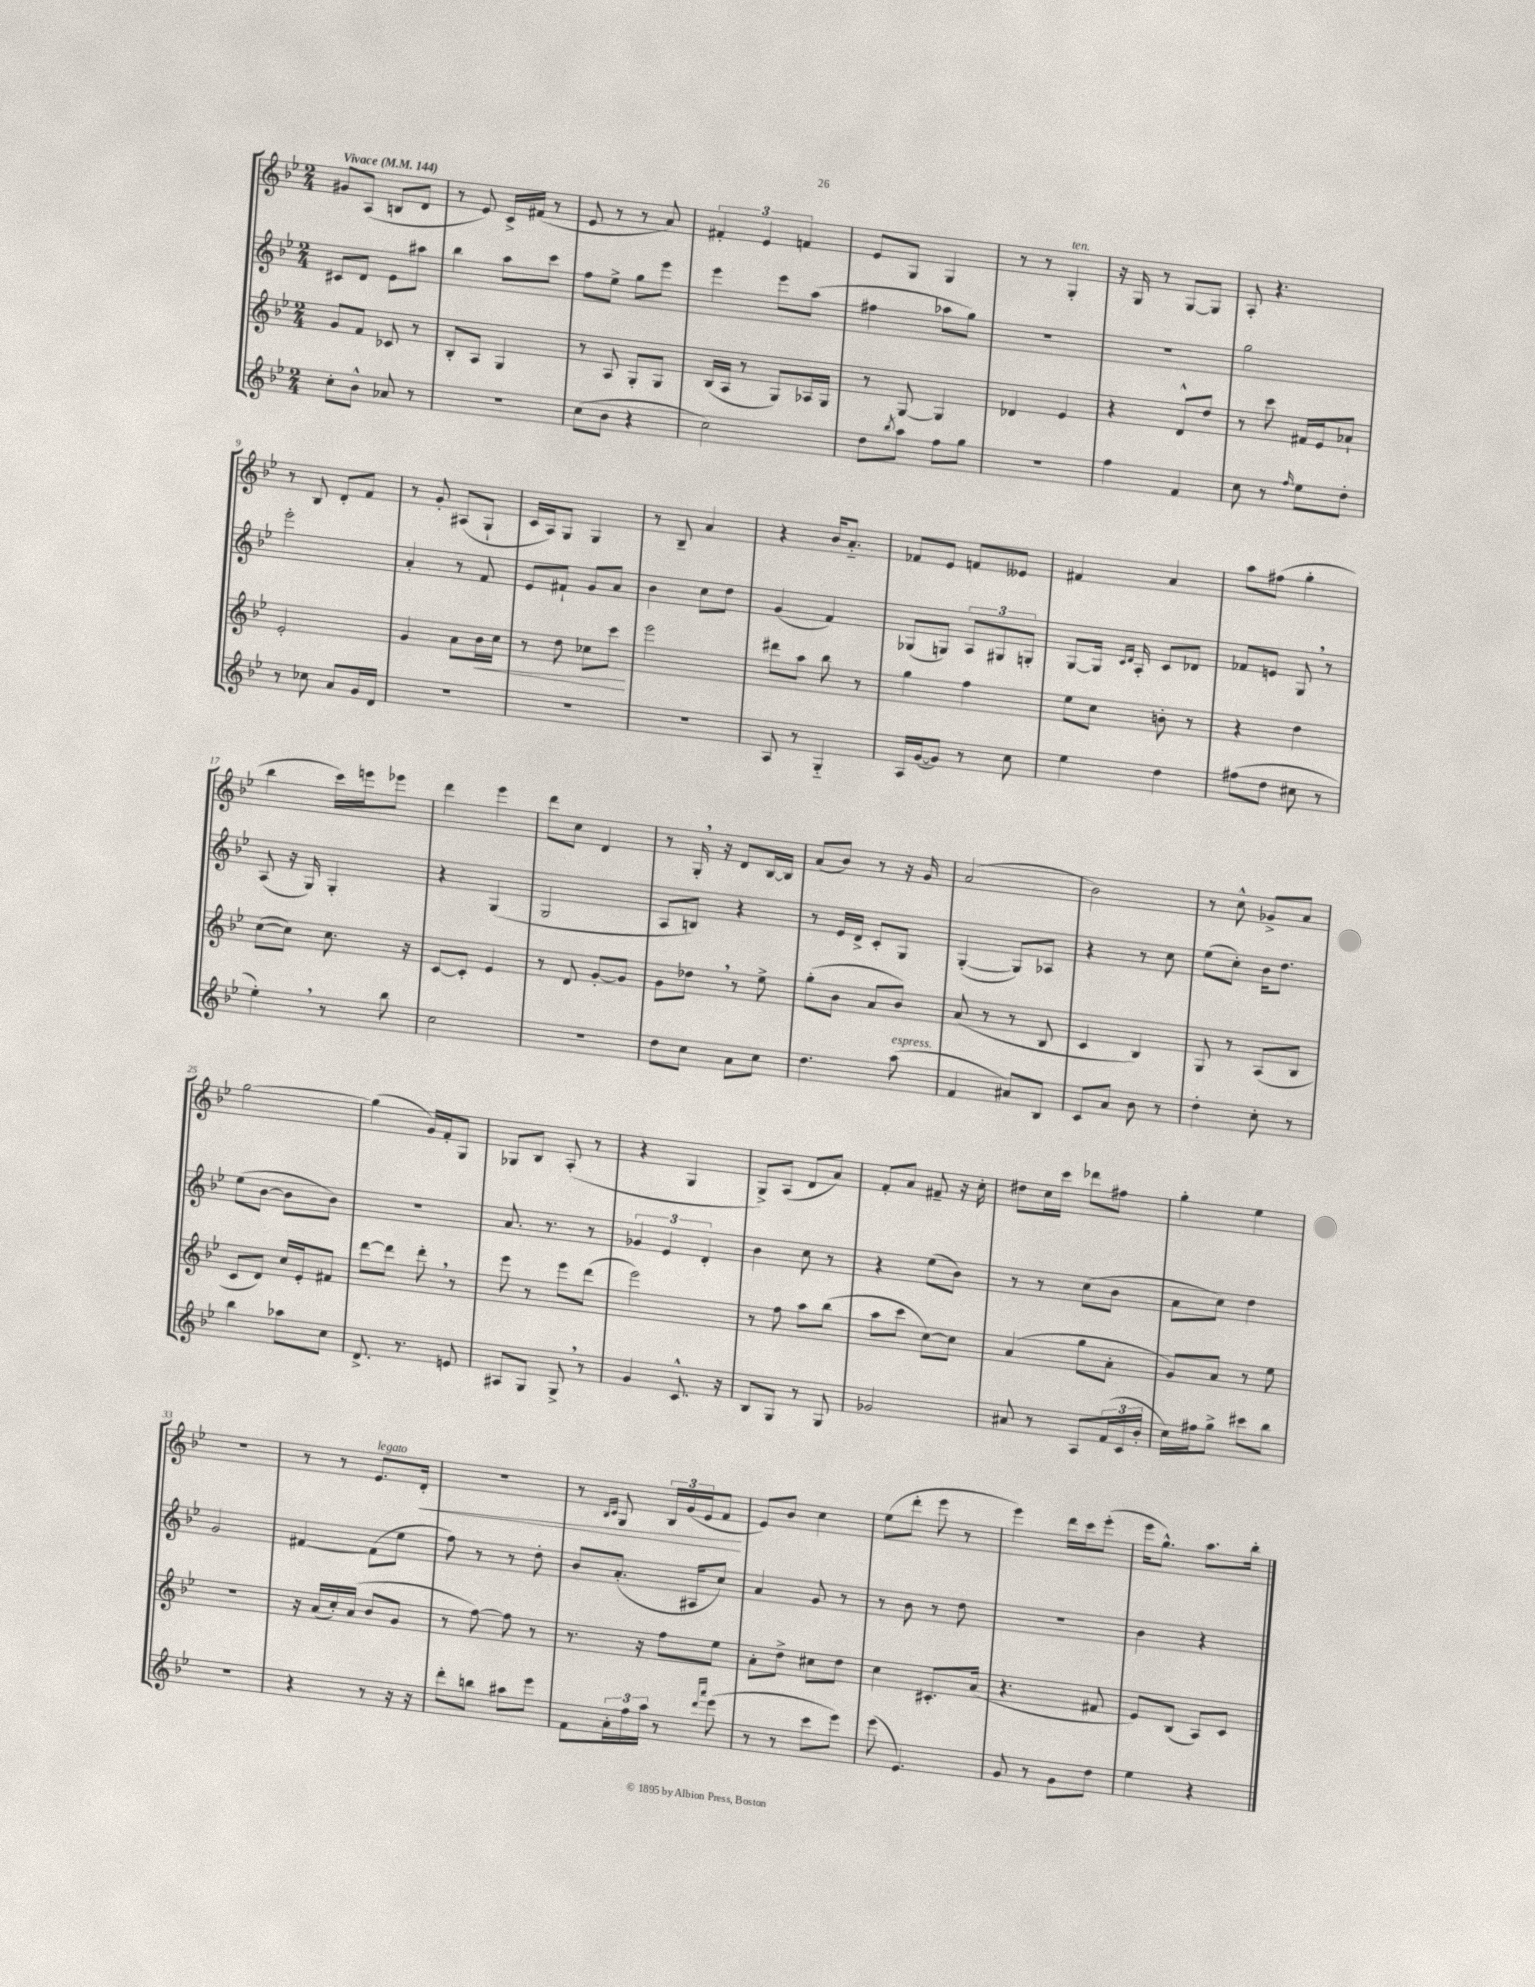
<<
\new StaffGroup <<
\new Staff = "s0" {
    \clef treble \key bes \major \numericTimeSignature \time 2/4 \tempo "Vivace" 4 = 144
    gis'8 a8( b8 d'8 |
    r8 ees'8) c'16-> fis'16( r8 |
    ees'8 r8 r8 a'8) |
    \tuplet 3/2 { fis'4-. ees'4 f'4 } |
    ees'8 g8 g4 |
    r8 r8 g4-.^\markup { \italic "ten." } |
    r16 g16 r8 g8~ g8 |
    a8-. r4. |
    r8 bes8 d'8-. f'8 |
    r8 g'8-. ais8( g8-! |
    c'16 a16) g8 g4 |
    r8 bes8-- a'4 |
    r4 bes'16 a'8.-_ |
    fes'8 ees'8 f'8 eeses'8 |
    fis'4 a'4 |
    a''8 fis''8( g''4-. |
    bes''4 c'''16) e'''16 ees'''8 |
    d'''4 ees'''4 |
    d'''8 c''8 d'4 |
    r8 g16-. \breathe r16 d'8 bes16~ bes16 |
    a'8( bes'8) r8 r16 g'16 |
    a'2( |
    bes'2) |
    r8 c''8-^ ges'8-> a'8 |
    g''2~ |
    g''4( g'16) f'16-. g8 |
    ges8 bes8 a8-.( r8 |
    r4 g4 |
    g8->) a8( d'8 a'8) |
    f'8-. a'8 fis'8-- r16 c''16-. |
    dis''8 c''16 c'''16 des'''8 fis''8 |
    g''4-. ees''4 |
    r2 |
    r8 r8 ees'8.^\markup { \italic "legato" } d'16-.\< |
    R2 |
    r8 \grace { bes16 c'16 } g8 \tuplet 3/2 { bes16 g'16( ees'16 } f'8\! |
    ees'8) bes'8 c''4 |
    ees''8( d'''8-. ees'''8 r8 |
    ees'''4) d'''16 c'''16 ees'''8-.( |
    ees'''16 g''8.-^) a''8. bes''16-. \bar "|." |
}
\new Staff = "s1" {
    \clef treble \key bes \major \numericTimeSignature \time 2/4
    cis'8 d'8 ees'8 ais''8 |
    bes''4 a''8 c'''8 |
    f''8 ees''8-> g''8 ees'''8 |
    ees'''4 ees'''8 a''8( |
    fis''4 aes''8 g''8) |
    R2 |
    R2 |
    g''2 |
    ees'''2-. |
    a'4-. r8 f'8 |
    ees'8 fis'8-! g'8 a'8 |
    bes'4 c''8 d''8 |
    g'4( f'4) |
    ges8( g8) \tuplet 3/2 { a8 gis8 g8-. } |
    g8~ g16 \grace { c'16 d'16 } a16-. c'8 des'8 |
    fes'8 e'8 g8 \breathe r8 |
    a8( r16 g16) g4-. |
    r4 g4( |
    g2 |
    a8 b8) r4 |
    r8 ees'16 d'16-> c'8-. g8 |
    g4~-.( g8) aes8 |
    r4 r8 c''8 |
    ees''8( c''8-.) bes'16 d''8. |
    ees''8( bes'8~ bes'8 bes'8) |
    r2 |
    a'8. r8. r8 |
    \tuplet 3/2 { ges'4 ees'4 d'4-. } |
    bes'4 c''8 r8 |
    r4 ees''8( bes'8) |
    r8 r8 c''8( bes'8 |
    a'8 c''8) d''4 |
    g'2 |
    fis'4~ fis'8( ees''8 |
    f''8) r8 r8 d''8-. |
    bes'8 a'8.-.( ais16 c''8) |
    a'4 g'8 r8 |
    r8 bes'8 r8 d''8 |
    r2 |
    bes'4 r4 \bar "|." |
}
\new Staff = "s2" {
    \clef treble \key bes \major \numericTimeSignature \time 2/4
    g'8 f'8 ces'8 r8 |
    bes8-. a8 g4 |
    r8 a8 g8-. g8 |
    bes16( a16 r8 g8) aes16 g16 |
    r8 g8~ g4 |
    des'4 ees'4 |
    r4 d'8-^ d''8 |
    r8 c'''8 fis'16 ees'16 aes'8-! |
    ees'2-. |
    g'4 a'8 bes'16\< c''16 |
    r8 d''8 ces''8 c'''8\! |
    ees'''2 |
    dis'''8 a''8 bes''8 r8 |
    g''4 f''4 |
    ees''8 c''8 b'8-. r8 |
    r4 d''4 |
    c''8~( c''8) c''8. r16 |
    c'8~ c'8-. ees'4 |
    r8 d'8 g'8~-. g'8 |
    g'8 des''8 \breathe r8 ees''8-> |
    g''8-.( bes'8 a'8 bes'8) |
    a'8( r8 r8 bes8 |
    c'4 bes4) |
    g8 r8 a8( bes8 |
    c'8 d'8) c''16 ees'16-. fis'8 |
    d'''8~ d'''8 d'''8-. \breathe r8 |
    ees'''8 r8 ees'''8 d'''8( |
    ees'''2) |
    r8 f''8 a''8 bes''8( |
    a''8 c'''8 c''8~) c''8 |
    a'4( g''8 a'8-. |
    g'8) a'8 r8 ees''8 |
    R2 |
    r16 a'16( c''16-.) a'16( bes'8 g'8 |
    r8 f''8~) f''8 r8 |
    r8. r16 f''8 ees''8 |
    a'8-. d''8-> cis''8 d''8 |
    c''4 cis'8.-. a'16( |
    r4. fis'8 |
    ees'8) bes8( a8) c'8 \bar "|." |
}
\new Staff = "s3" {
    \clef treble \key bes \major \numericTimeSignature \time 2/4
    c''8-. bes'8-^ aes'8 r8 |
    r2 |
    c''8( bes'8 r4 |
    c''2) |
    d''8 \acciaccatura { bes''8 } a''8 f''8 g''8 |
    R2 |
    f''4 f'4 |
    c''8 r8 \grace { f''16 } ees''8 d''8-. |
    r8 ces''8 a'8 g'16 d'16 |
    R2 |
    R2 |
    R2 |
    a8 r8 g4-_ |
    a16 g'16~( g'8) r8 c''8 |
    ees''4 d''4 |
    fis''8( d''8 cis''8 r8 |
    ees''4-.) \breathe r8 bes''8 |
    c''2 |
    r2 |
    d''8 c''8 a'8 c''8 |
    d''4. a''8^\markup { \italic "espress." }( |
    f'4 ais'8) bes8 |
    c'8 a'8 bes'8 r8 |
    d''4-. c''8-. r8 |
    bes''4 aes''8 c''8 |
    d'8.-> r8. e'8 |
    ais8 g8 g8-> \breathe r8 |
    g'4 c'8.-^ r16 |
    bes8 g8 r8 g8 |
    ges'2 |
    ais'8 r8 a8 \tuplet 3/2 { f'16( c'16 bes'16-. } |
    c''16) fis''16 g''8-> cis'''8 bes''8 |
    R2 |
    r4 r8 r16 r16 |
    d'''8-. b''8 ais''8 ees'''8 |
    f'8 \tuplet 3/2 { a'16-. f''16 a''16 } r8 \grace { d'''16 a'''16 } ees'''8( |
    r8 r8 c'''8 ees'''8) |
    ees'''8( ees'4.) |
    g'8 r8 g'8 d''8 |
    ees''4 r4 \bar "|." |
}
>>
>>
